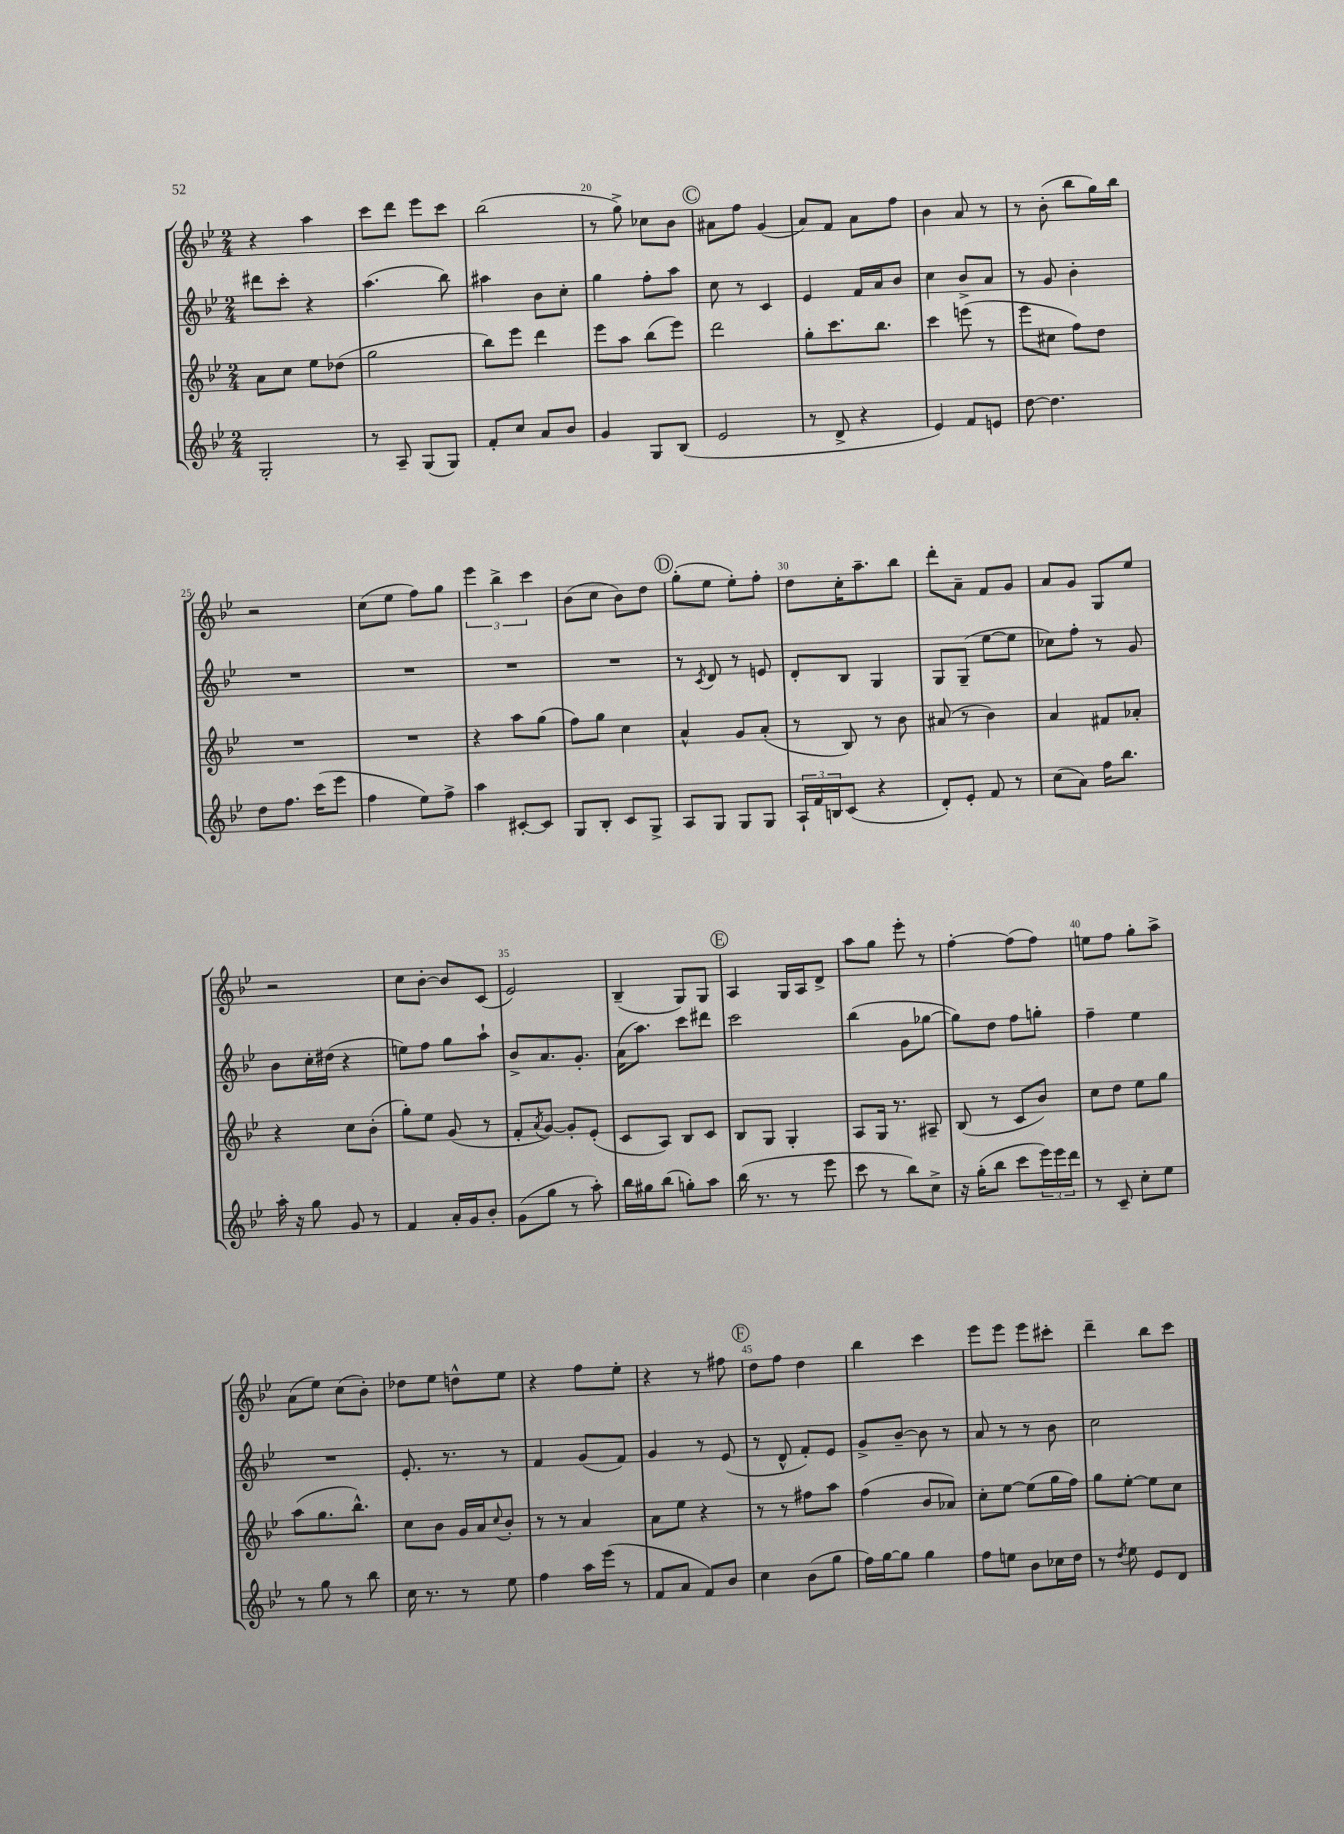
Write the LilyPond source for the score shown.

<<
\new StaffGroup <<
\new Staff = "s0" {
    \clef treble \key bes \major \numericTimeSignature \time 2/4
    r4 a''4 |
    c'''8 d'''8 ees'''8 c'''8 |
    bes''2( |
    r8 g''8->) ces''8 bes'8 |
    \mark \markup { \circle "C" } ais'8 f''8 g'4( |
    a'8) f'8 a'8 f''8 |
    bes'4 a'8 r8 |
    r8 bes'8-.( bes''8 g''16) bes''16 |
    r2 |
    c''8( ees''8 f''8) g''8 |
    \tuplet 3/2 { ees'''4 bes''4-> c'''4 } |
    bes'8( c''8 bes'8) d''8 |
    \mark \markup { \circle "D" } g''8-.( ees''8 ees''8-.) f''8-. |
    d''8 c''16-. a''8.-- bes''8 |
    d'''8-. a'8-- f'8 g'8 |
    a'8 g'8 g8 ees''8 |
    r2 |
    c''8 bes'8~-. bes'8 c'8( |
    ees'2) |
    bes4--( g8) g8 |
    \mark \markup { \circle "E" } a4 g16 a16 d'8-> |
    a''8 g''8 ees'''8-. r8 |
    f''4~-. f''8( f''8) |
    e''8 f''8 g''8-. a''8-> |
    a'8( ees''8) c''8( bes'8-.) |
    des''8 ees''8 d''8-^ ees''8 |
    r4 f''8 ees''8-. |
    r4 r8 fis''8 |
    \mark \markup { \circle "F" } d''8 f''8 d''4 |
    bes''4 c'''4 |
    ees'''8 ees'''8 ees'''8 cis'''8-. |
    d'''4-- bes''8 c'''8 \bar "|." |
}
\new Staff = "s1" {
    \clef treble \key bes \major \numericTimeSignature \time 2/4
    dis'''8 c'''8-. r4 |
    a''4.( bes''8) |
    ais''4 bes'8 c''8-. |
    g''4 f''8-. a''8 |
    \mark \markup { \circle "C" } c''8 r8 c'4 |
    ees'4 f'16 a'16 bes'8 |
    c''4 bes'8-> a'8 |
    r8 g'8 bes'4-. |
    R2 |
    R2 |
    R2 |
    R2 |
    \mark \markup { \circle "D" } r8 \acciaccatura { c'8 } d'8 r8 e'8 |
    d'8-. bes8 g4 |
    g8 g8--( ees''8~ ees''8 |
    ces''8) f''8-. r8 g'8 |
    bes'8 c''16-. dis''16( r4 |
    e''8) f''8 g''8 a''8-! |
    bes'8-> a'8. g'8.-. |
    a'16( a''8.) c'''8 dis'''8 |
    \mark \markup { \circle "E" } c'''2 |
    bes''4( g'8 ges''8~ |
    ges''8) d''8 f''8 g''8-. |
    f''4-- ees''4 |
    R2 |
    ees'8.-. r8. r8 |
    f'4 g'8( f'8) |
    g'4 r8 ees'8( |
    \mark \markup { \circle "F" } r8 d'8-^ f'8-.) ees'8 |
    g'8-> bes'8~-- bes'8 r8 |
    a'8 r8 r8 bes'8 |
    c''2 \bar "|." |
}
\new Staff = "s2" {
    \clef treble \key bes \major \numericTimeSignature \time 2/4
    a'8 c''8 ees''8 des''8( |
    g''2 |
    bes''8) ees'''8 d'''4 |
    ees'''8 a''8 bes''8( ees'''8) |
    \mark \markup { \circle "C" } d'''2 |
    g''8-. c'''8. bes''8. |
    c'''4 e'''8( r8 |
    ees'''8 cis''8 f''8) d''8 |
    R2 |
    R2 |
    r4 a''8 g''8( |
    f''8) g''8 c''4 |
    \mark \markup { \circle "D" } a'4-^ g'8 a'8-.( |
    r8 bes8) r8 bes'8 |
    ais'8( r8 bes'4) |
    a'4 fis'8 aes'8-. |
    r4 c''8 bes'8-.( |
    g''8-.) ees''8 g'8( r8 |
    f'8-. \acciaccatura { a'8 } g'8~) g'8-. ees'8-.( |
    c'8 a8) bes8 c'8 |
    \mark \markup { \circle "E" } bes8 g8 g4-. |
    a8 g16 r8. ais8-- |
    bes8( r8 c'8 bes'8) |
    c''8 d''8 ees''8 g''8 |
    a''8( g''8. bes''8.-^) |
    c''8 bes'8 g'16 a'16 \appoggiatura { c''8 } bes'8-. |
    r8 r8 a'4 |
    a'8 ees''8 r4 |
    \mark \markup { \circle "F" } r8 r8 fis''8 a''8 |
    f''4( bes'8 aes'8) |
    c''8-. ees''8~ ees''8( g''16 f''16) |
    g''8 ees''8~-. ees''8 c''8 \bar "|." |
}
\new Staff = "s3" {
    \clef treble \key bes \major \numericTimeSignature \time 2/4
    g2-. |
    r8 a8-- g8( g8) |
    f'8-. c''8 a'8 bes'8 |
    g'4 g8 bes8( |
    \mark \markup { \circle "C" } ees'2 |
    r8 d'8-> r4 |
    ees'4) f'8 e'8 |
    d''8~ d''4. |
    d''8 f''8. c'''16( ees'''8 |
    f''4 ees''8) f''8-> |
    a''4 cis'8~-. cis'8 |
    g8 bes8-. c'8 g8-> |
    \mark \markup { \circle "D" } a8 g8 g8 g8 |
    \tuplet 3/2 { a16-! f'16 b16 } c'8( r4 |
    d'8-.) ees'8-. f'8 r8 |
    c''8( a'8) f''16 bes''8. |
    a''16-. r16 g''8 g'8 r8 |
    f'4 a'16-. g'16 bes'8-. |
    g'8( g''8 r8 a''8-.) |
    bes''16 gis''16 bes''8( g''8-.) a''8 |
    \mark \markup { \circle "E" } bes''16( r8. r8 ees'''8 |
    c'''8 r8 bes''8) c''8-> |
    r16 g''16-.( bes''8 c'''8 \tuplet 3/2 { ees'''16) ees'''16 d'''16 } |
    r8 c'8-- c''8-. ees''8 |
    r8 g''8 r8 bes''8 |
    c''16 r8. r8 ees''8 |
    f''4 a''16 ees'''16( r8 |
    f'8 a'8 f'8) bes'8 |
    \mark \markup { \circle "F" } c''4 bes'8( g''8 |
    f''16) g''16~ g''8 g''4 |
    f''8 e''8 bes'8 ces''16 d''16 |
    r8 \acciaccatura { d''8 } ees''8 ees'8 d'8 \bar "|." |
}
>>
>>
\layout { \context { \Score currentBarNumber = #17 \override BarNumber.break-visibility = ##(#f #t #t) barNumberVisibility = #(every-nth-bar-number-visible 5) } }
